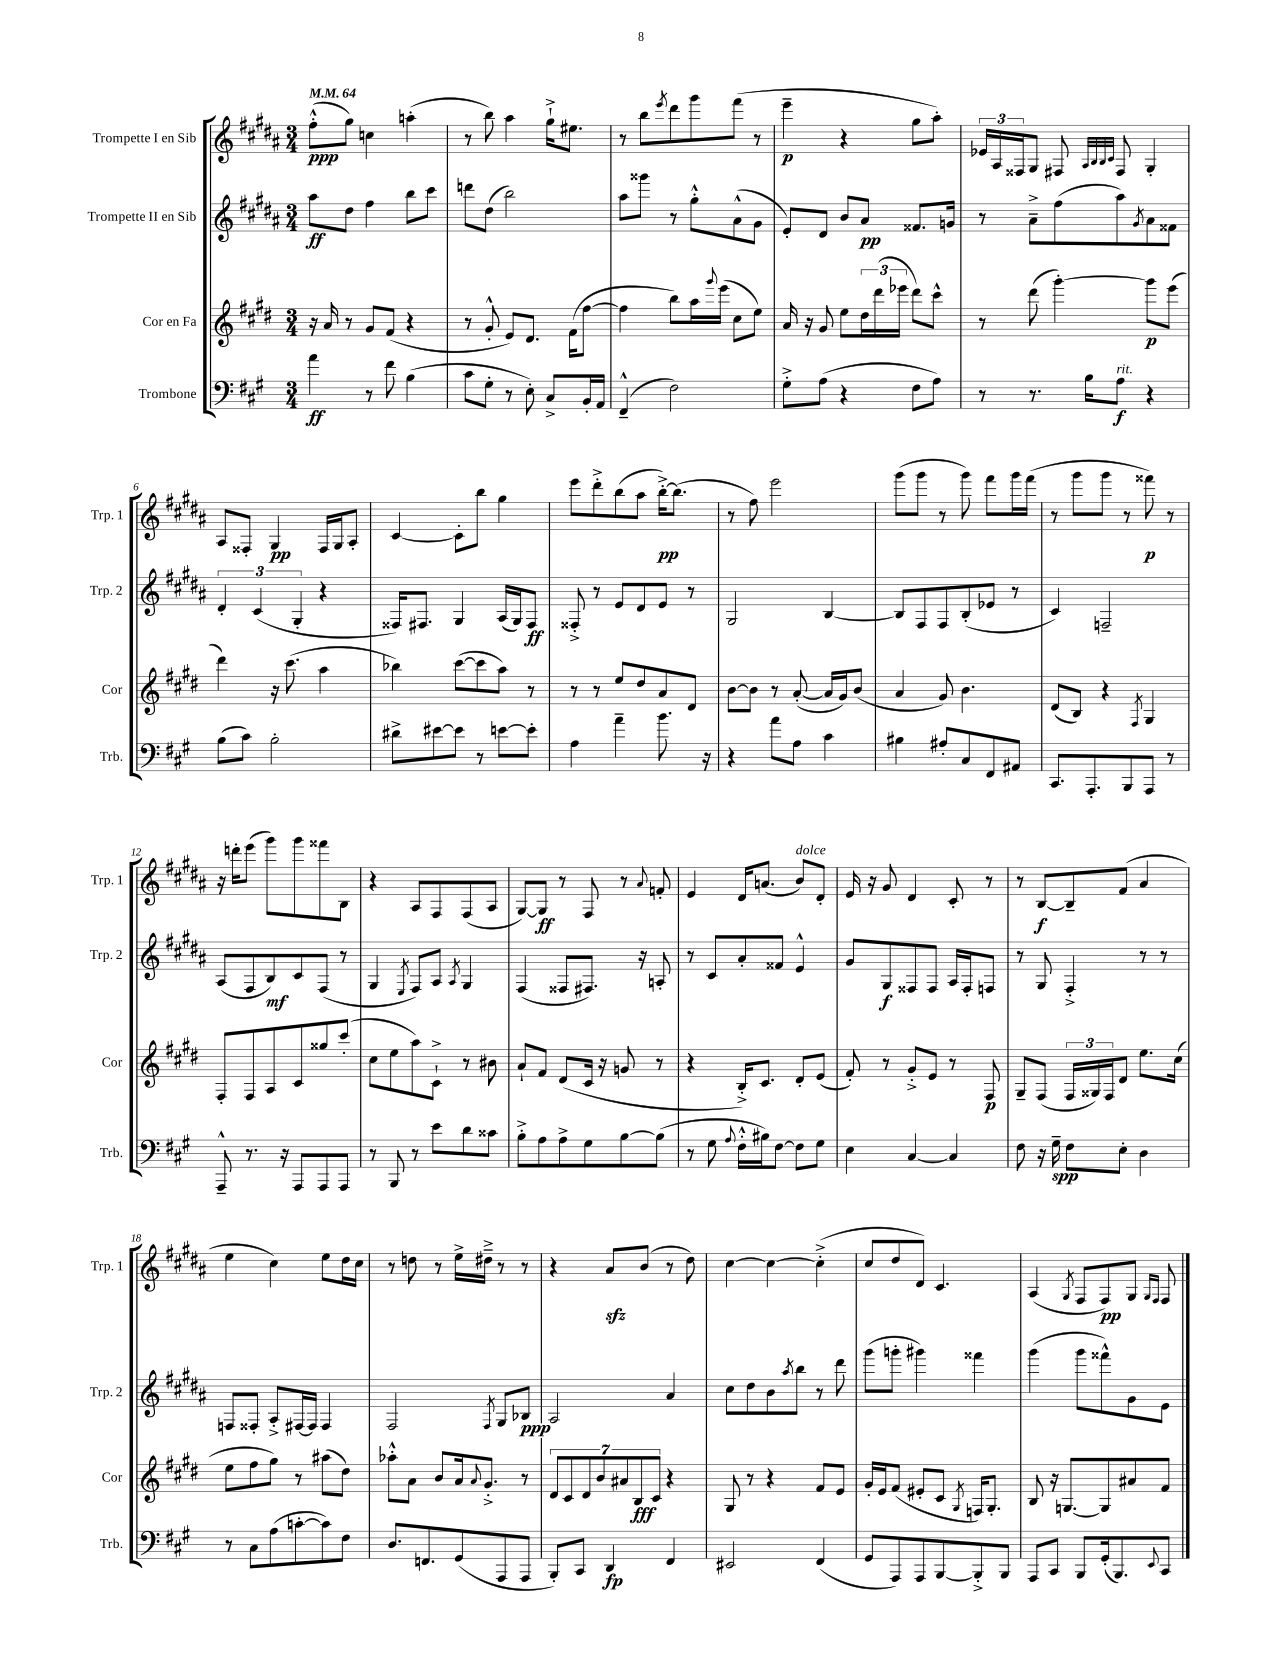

**kern	**kern	**kern	**kern
*staff4	*staff3	*staff2	*staff1
*clefF4	*clefG2	*clefG2	*clefG2
*k[f#c#g#]	*k[f#c#g#d#]	*k[f#c#g#d#a#]	*k[f#c#g#d#a#]
*M3/4	*M3/4	*M3/4	*M3/4
*MM64	*MM64	*MM64	*MM64
4a	16r	8aa#	(8ff#'^^
.	16a	.	.
.	8r	8dd#	8gg#)
8r	8g#	4ff#	4cc
8f#	(8f#	.	.
(4B	4r	8bb	(4aa'
.	.	8ccc#	.
=	=	=	=
8c#	8r	8ddd	8r
8G#'	8g#'^^	(8dd#	8bb)
8r	8e)	2bb)	4aa#
8E')	8.d#	.	.
8C#^	.	.	16gg#`^
.	(16f#	.	8.ee#
16BB'	[8ff#	.	.
16AA	.	.	.
=	=	=	=
(4FF#~^^	4ff#]	8aa#	8r
.	.	8ggg##	8bb
.	.	.	8qeee
2F#)	8bb)	8r	8ddd#
.	16aa	8gg#'^^	8ggg#
.	8qqggg#	.	.
.	(16eee	.	.
.	8cc#	(8a#^^	(8fff#
.	8ee)	8g#	8r
=	=	=	=
8G#'^	16a	8e')	4eee~
.	16r	.	.
(8A	8g#	8d#	.
4r	8ee	8b	4r
.	24dd#	8a#	.
.	(24ddd#	.	.
.	24eee-	.	.
8F#	8ddd#)	8.f##	8gg#
8A)	8ccc#^^	.	8aa#')
.	.	16g	.
=	=	=	=
8r	8r	8r	24e-
.	.	.	24A#
.	.	.	24F##
8.r	(8ddd#	8a#~^	8G#
.	[4ggg#')	(8ff#	8F#
16B	.	.	.
.	.	.	32qqA#
.	.	.	32qqB
.	.	.	32qqB
.	.	.	32qqc#
8A	.	8aa#)	8F#
.	.	8qg#	.
4r	8ggg#]	8a#	4G#'
.	(8eee	8f##	.
=	=	=	=
(8B	4ddd#)	6d#'	8A#
8c#)	.	.	8F##'
.	.	(6c#	.
2B'	16r	.	4G#
.	(8.ccc#	.	.
.	.	6G#'	.
.	4aa	4r	16F##
.	.	.	16G#
.	.	.	8A#'
=	=	=	=
8d#^	4bb-)	16F##)	[4c#
.	.	8.F#	.
[8e#	.	.	.
8e#]	([8ccc#	4G#	8c#']
8r	8ccc#]	.	8bb
[8e	8aa)	(16A#	4gg#
.	.	16G#)	.
8e']	8r	8F#	.
=	=	=	=
4A	8r	8F##'^	8eee
.	8r	8r	8ddd#'^
4a~	8ee	8e	(8bb
.	8dd#	8d#	8aa#
8.b	8a	8e	[16bb'^)
.	.	.	(8.bb]
.	8d#	8r	.
16r	.	.	.
=	=	=	=
4r	[8b	2G#	8r
.	8b]	.	8ff#)
8a	8r	.	2eee
8A	([8a'	.	.
4c#	16a]	[4B	.
.	16g#)	.	.
.	(8b	.	.
=	=	=	=
4B#	4a	8B]	(8ggg#
.	.	8F#	8ggg#
8A#'	8g#)	8F#	8r
8C#	4.b	(8B'	8ggg#)
8FF#	.	8e-	8fff#
8AA#	.	8r	16ggg#
.	.	.	(16fff#
=	=	=	=
8.CC#	(8d#	4c#)	8r
.	8B)	.	8ggg#
8.AAA'	.	.	.
.	4r	2F~	8ggg#
8BBB	.	.	8r
.	8qF#	.	.
8AAA	4G#	.	8fff##)
8r	.	.	8r
=	=	=	=
8AAA~^^	8F#'	(8A#	16r
.	.	.	16ddd'
8.r	8F#	8F#	(8eee
.	8A	8B)	8ggg#)
16r	.	.	.
8AAA	8c#	8c#	8ggg#
8AAA	8gg##	(8F#	8fff##
8AAA	(8ccc#'	8r	8B
=	=	=	=
8r	8cc#	4G#	4r
8BBB	8ee	.	.
.	.	8qE	.
8r	8aa)	8F#)	8A#
8e	8c#`^	8A#	8F#
.	.	8qA#	.
8d	8r	4G#	(8F#
8c##	8b#	.	8A#
=	=	=	=
8B'^	8a`	(4F#	[8G#)
8A	8f#	.	8G#]
8A^	(8d#	8F##	8r
8G#	16c#	8.F#)	8F#
.	16r	.	.
[8B	8g	.	8r
.	.	16r	.
.	.	.	8qqa#
(8B]	8r	8A'	8f'
=	=	=	=
8r	4r	8r	4e
8G#	.	8c#	.
8qqA	.	.	.
16F#'^^	16B'^)	8a#'	16d#
16B#)	8.c#	.	(8.a
[8F#	.	8f##	.
8F#]	8d#'	4e^^	8b)
8G#	(8e	.	8d#'
=	=	=	=
4E	8f#')	8g#	16e
.	.	.	16r
.	8r	8G#	8g#
[4C#	8g#'^	8F##	4d#
.	8e	8F##	.
4C#]	8r	16A#	8c#'
.	.	16F##'	.
.	8F#	8F	8r
=	=	=	=
8F#	8G#~	8r	8r
16r	(8F#	8G#	[8B
16G#~	.	.	.
8F#	24F#	4F#'^	8B~]
.	24G##)	.	.
.	24F#	.	.
8E'	8d#	.	(8f#
4D	8.ee	8r	4a#
.	.	8r	.
.	(16cc#	.	.
=	=	=	=
8r	8ee	8F	4ee
8C#	8ff#	8F##'	.
(8A	8gg#)	8A#'^	4cc#)
[8c'	8r	[16F#	.
.	.	16F#]	.
8c])	(8aa#	4F#	8ee
8F#	8dd#)	.	16dd#
.	.	.	16cc#
=	=	=	=
8.D	8aa-'^^	2F#	8r
.	8a	.	8dd
8.FF	.	.	.
.	8b	.	8r
(8GG#	16a	.	16ee^
.	8qqa	.	.
.	8.g#'^	.	16dd#~^
.	.	8qF#	.
8AAA	.	8G#	8r
8AAA	8r	8B-	8r
=	=	=	=
8BBB')	14d#	2A#	4r
.	14c#	.	.
8CC#	.	.	.
.	14d#	.	.
.	14b	.	.
4DD	.	.	8a#
.	14a#	.	.
.	14B	.	.
.	.	.	(8b
.	14c#	.	.
4FF#	4r	4a#	8r
.	.	.	8dd#)
=	=	=	=
2EE#	8G#	8cc#	[4cc#
.	8r	8dd#	.
.	4r	8b	4cc#_
.	.	8qaa#	.
.	.	8bb	.
(4FF#	8f#	8r	(4cc#'^]
.	8e	8ddd#	.
=	=	=	=
8GG#	16g#'	(8ggg#	8cc#
.	16e	.	.
8AAA)	(8f#	8ggg'	8dd#
8AAA	8e#'	4ggg#)	8d#)
[8BBB	8c#	.	4.c#
.	8qG#	.	.
8BBB'^]	16F)	4fff##	.
.	8.G#'	.	.
8BBB	.	.	.
=	=	=	=
8AAA	8B	(4ggg#	(4A#
8CC#	16r	.	.
.	[8.G	.	.
.	.	.	8qG#
8BBB	.	8ggg#	8F#
(16GG#'	8G]	8fff##^^)	8F#)
8.BBB)	.	.	.
.	8a#	8g#	8G#
.	.	.	16qqG#
8qqEE	.	.	16qqF#
8CC#	8f#	8e	8F#
==	==	==	==
*-	*-	*-	*-
